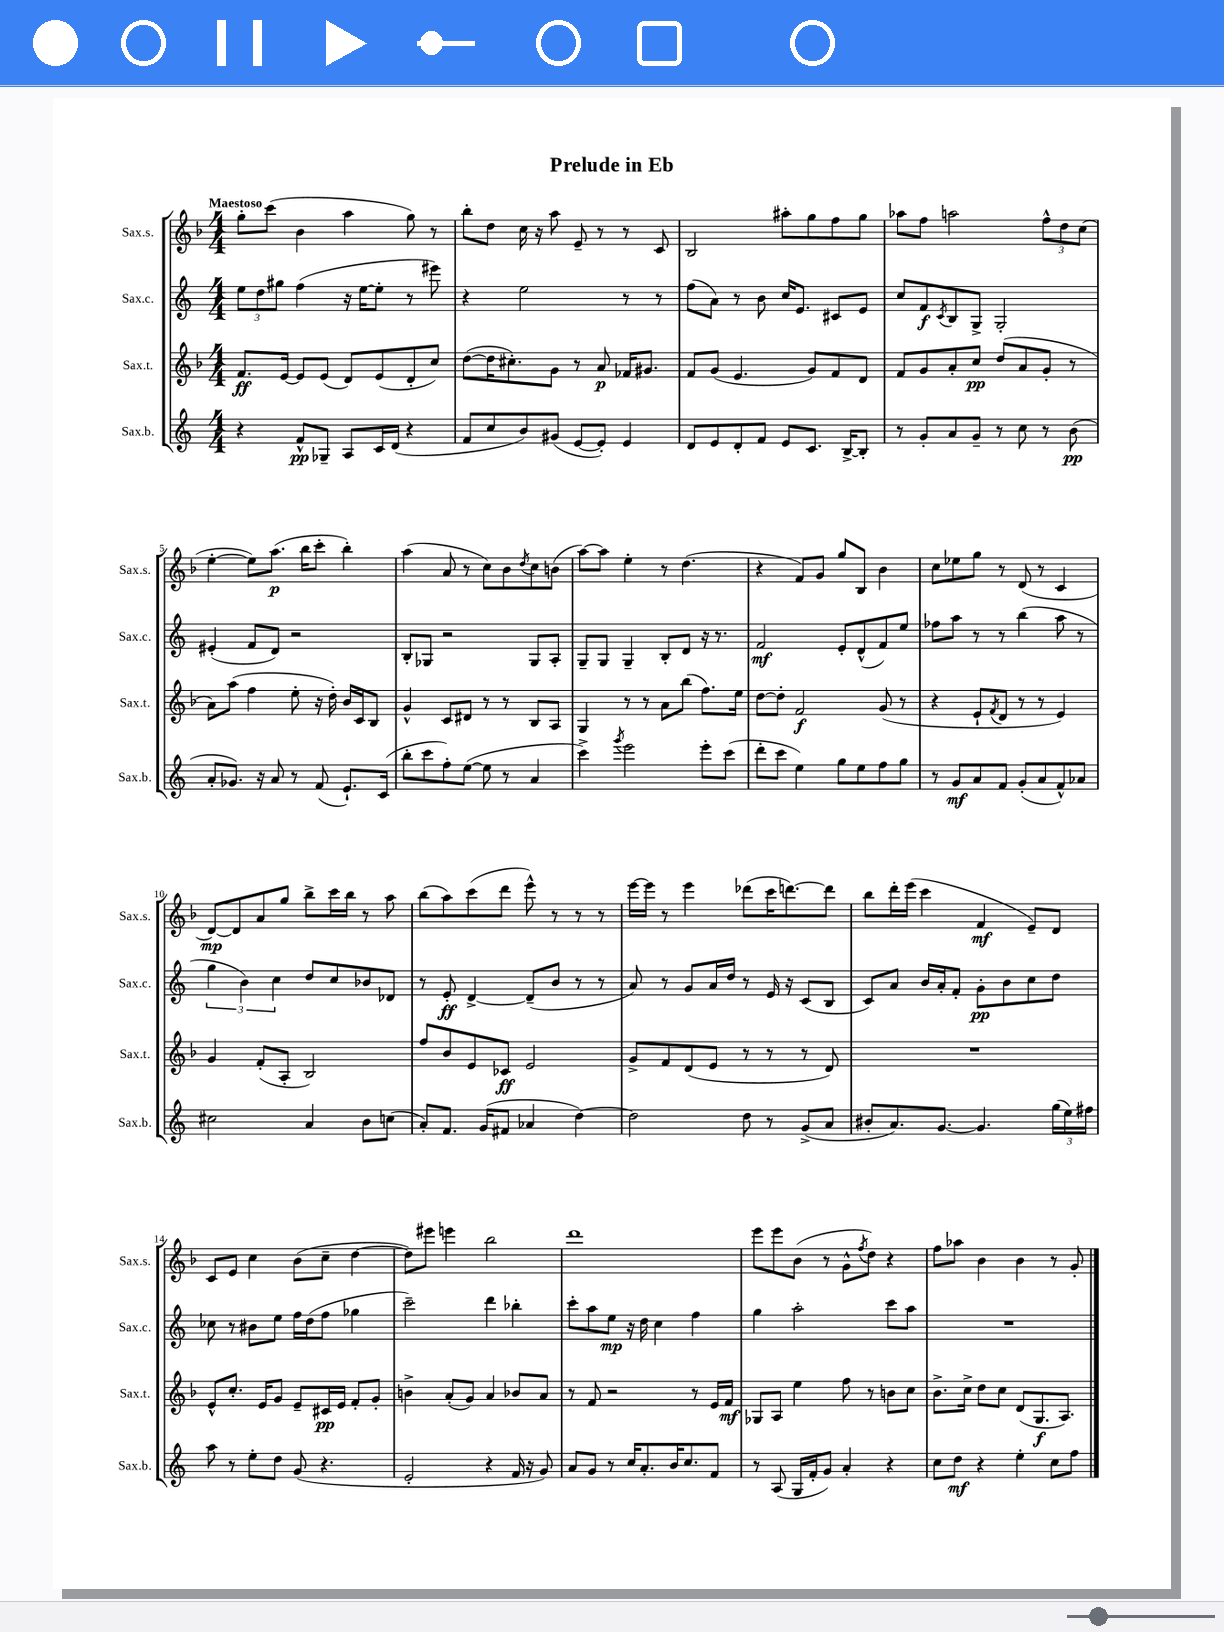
\header { title = "Prelude in Eb" }
<<
\new StaffGroup <<
\new Staff = "s0" \with { instrumentName = "Sax.s." shortInstrumentName = "Sax.s." } {
    \clef treble \key f \major \numericTimeSignature \time 4/4 \tempo "Maestoso"
    g''8-. c'''8( bes'4 a''4 g''8) r8 |
    bes''8-. d''8 c''16 r16 a''8 e'8-- r8 r8 c'8 |
    bes2 ais''8-. g''8 f''8 g''8 |
    aes''8 f''8 a''2 \tuplet 3/2 { f''8-^ d''8 c''8( } |
    e''4~-. e''8) a''8.\p( bes''16 c'''8-. bes''4-.) |
    a''4( a'8 r8 c''8) bes'8 \acciaccatura { d''8 } c''8 b'8( |
    a''8~) a''8 e''4-. r8 d''4.( |
    r4 f'8) g'8 g''8 bes8 bes'4 |
    c''8 ees''8 g''8 r8 d'8( r8 c'4 |
    d'8~\mp) d'8 a'8 g''8 bes''8-> c'''16 bes''16 r8 a''8 |
    bes''8( a''8) c'''8( d'''8 e'''8-^) r8 r8 r8 |
    e'''16~ e'''16 r8 e'''4 des'''8( c'''16 d'''8.~) d'''8 |
    bes''8 d'''16-. e'''16( c'''4 f'4\mf e'8--) d'8 |
    c'8 e'8 c''4 bes'8( c''8-- d''4~ |
    d''8) eis'''8 e'''4 bes''2 |
    d'''1 |
    e'''8 e'''8 bes'8( r8 g'8-^ \acciaccatura { f''8 } d''8) r4 |
    f''8 aes''8 bes'4 bes'4 r8 g'8-. \bar "|." |
}
\new Staff = "s1" \with { instrumentName = "Sax.c." shortInstrumentName = "Sax.c." } {
    \clef treble \key c \major \numericTimeSignature \time 4/4
    \tuplet 3/2 { e''8 d''8 gis''8 } f''4( r16 e''16~ e''8-. r8 eis'''8) |
    r4 e''2 r8 r8 |
    f''8( a'8) r8 b'8 c''16 e'8. cis'8 e'8 |
    c''8 f'8\f \acciaccatura { c'8 } b8 g8-> g2-. |
    eis'4-.( f'8 d'8) r2 |
    b8-. ges8 r2 ges8 a8-. |
    g8-- g8 g4-- b8-. d'8 r16 r8. |
    f'2\mf e'8-. d'8-^( f'8) e''8 |
    fes''8 a''8 r8 r8 b''4( a''8 r8 |
    \tuplet 3/2 { g''4 b'4) c''4 } d''8 c''8 bes'8 des'8 |
    r8 e'8-.\ff d'4~-> d'8--( b'8 r8 r8 |
    a'8) r8 g'8 a'16 d''16 r8 e'16 r16 c'8( b8 |
    c'8) a'8 b'16 a'16-. f'8-. g'8-.\pp b'8 c''8 d''8 |
    ces''8 r8 bis'8 e''8 f''16 d''16( f''8 ges''4 |
    c'''2--) d'''4 bes''4-. |
    c'''8-. a''8 e''8\mp r16 d''16 c''4 f''4 |
    g''4 a''2-. c'''8 a''8 |
    R1 \bar "|." |
}
\new Staff = "s2" \with { instrumentName = "Sax.t." shortInstrumentName = "Sax.t." } {
    \clef treble \key f \major \numericTimeSignature \time 4/4
    f'8.\ff e'16~ e'8 e'8( d'8) e'8( d'8-. c''8) |
    d''8~( d''16 cis''8.-.) g'8 r8 a'8\p fes'16 gis'8. |
    f'8 g'8( e'4. g'8) f'8 d'8 |
    f'8 g'8 a'8-. c''8\pp d''8( a'8 g'8-. r8 |
    a'8) a''8( f''4 e''8-. r16 d''16-.) bes'16 c'16 bes8 |
    g'4-^ c'8 dis'8 r8 r8 bes8 a8 |
    g4 r8 r8 a'8 bes''8( f''8.) e''16 |
    d''8~ d''8-. f'2\f g'8( r8 |
    r4 e'8-! \acciaccatura { f'8 } d'8 r8 r8 e'4) |
    g'4 f'8-.( a8-. bes2) |
    f''8 bes'8 e'8 ces'8\ff e'2 |
    g'8-> f'8 d'8( e'8 r8 r8 r8 d'8) |
    R1 |
    e'8-^ c''8.-. e'16 g'8 e'8-- cis'16\pp e'16 f'8-. g'8-. |
    b'4-> a'8-.( g'8) a'4 bes'8 a'8 |
    r8 f'8 r2 r8 e'16 f'16\mf |
    ges8 a8 e''4 f''8 r8 b'8 c''8 |
    bes'8.-> c''16-> d''8 c''8 d'8( g8.\f a8.) \bar "|." |
}
\new Staff = "s3" \with { instrumentName = "Sax.b." shortInstrumentName = "Sax.b." } {
    \clef treble \key c \major \numericTimeSignature \time 4/4
    r4 f'8-^\pp ges8-- a8 c'16 d'16( r4 |
    f'8 c''8 b'8) gis'8( e'8~ e'8-.) e'4 |
    d'8 e'8 d'8-. f'8 e'8 c'8. b16~-> b8-. |
    r8 g'8-. a'8 g'8-- r8 c''8 r8 b'8\pp( |
    a'8-. ges'8.) r16 a'8 r8 f'8( e'8.-!) c'16( |
    b''8-. c'''8 f''8-.) e''8~( e''8 r8 a'4 |
    c'''4->) \acciaccatura { g'''8 } e'''2 e'''8-. c'''8( |
    d'''8-. c'''8 e''4) g''8 e''8 f''8 g''8 |
    r8 g'8\mf a'8 f'8 g'8-.( a'8 f'8-^) aes'8 |
    cis''2 a'4 b'8 c''8( |
    a'8-.) f'8. g'16( fis'8 aes'4 d''4~) |
    d''2 d''8 r8 g'8->( a'8 |
    bis'8-. a'8.) g'8.~ g'4. \tuplet 3/2 { g''16( e''16) fis''16 } |
    a''8 r8 e''8-. d''8 g'8( r4. |
    e'2-. r4 f'16 r16 g'8) |
    a'8 g'8 r8 c''16 a'8.-. b'16 c''8. f'8 |
    r8 a8( g16 f'16-. g'8) a'4-. r4 |
    c''8 d''8\mf r4 e''4-. c''8 f''8 \bar "|." |
}
>>
>>
